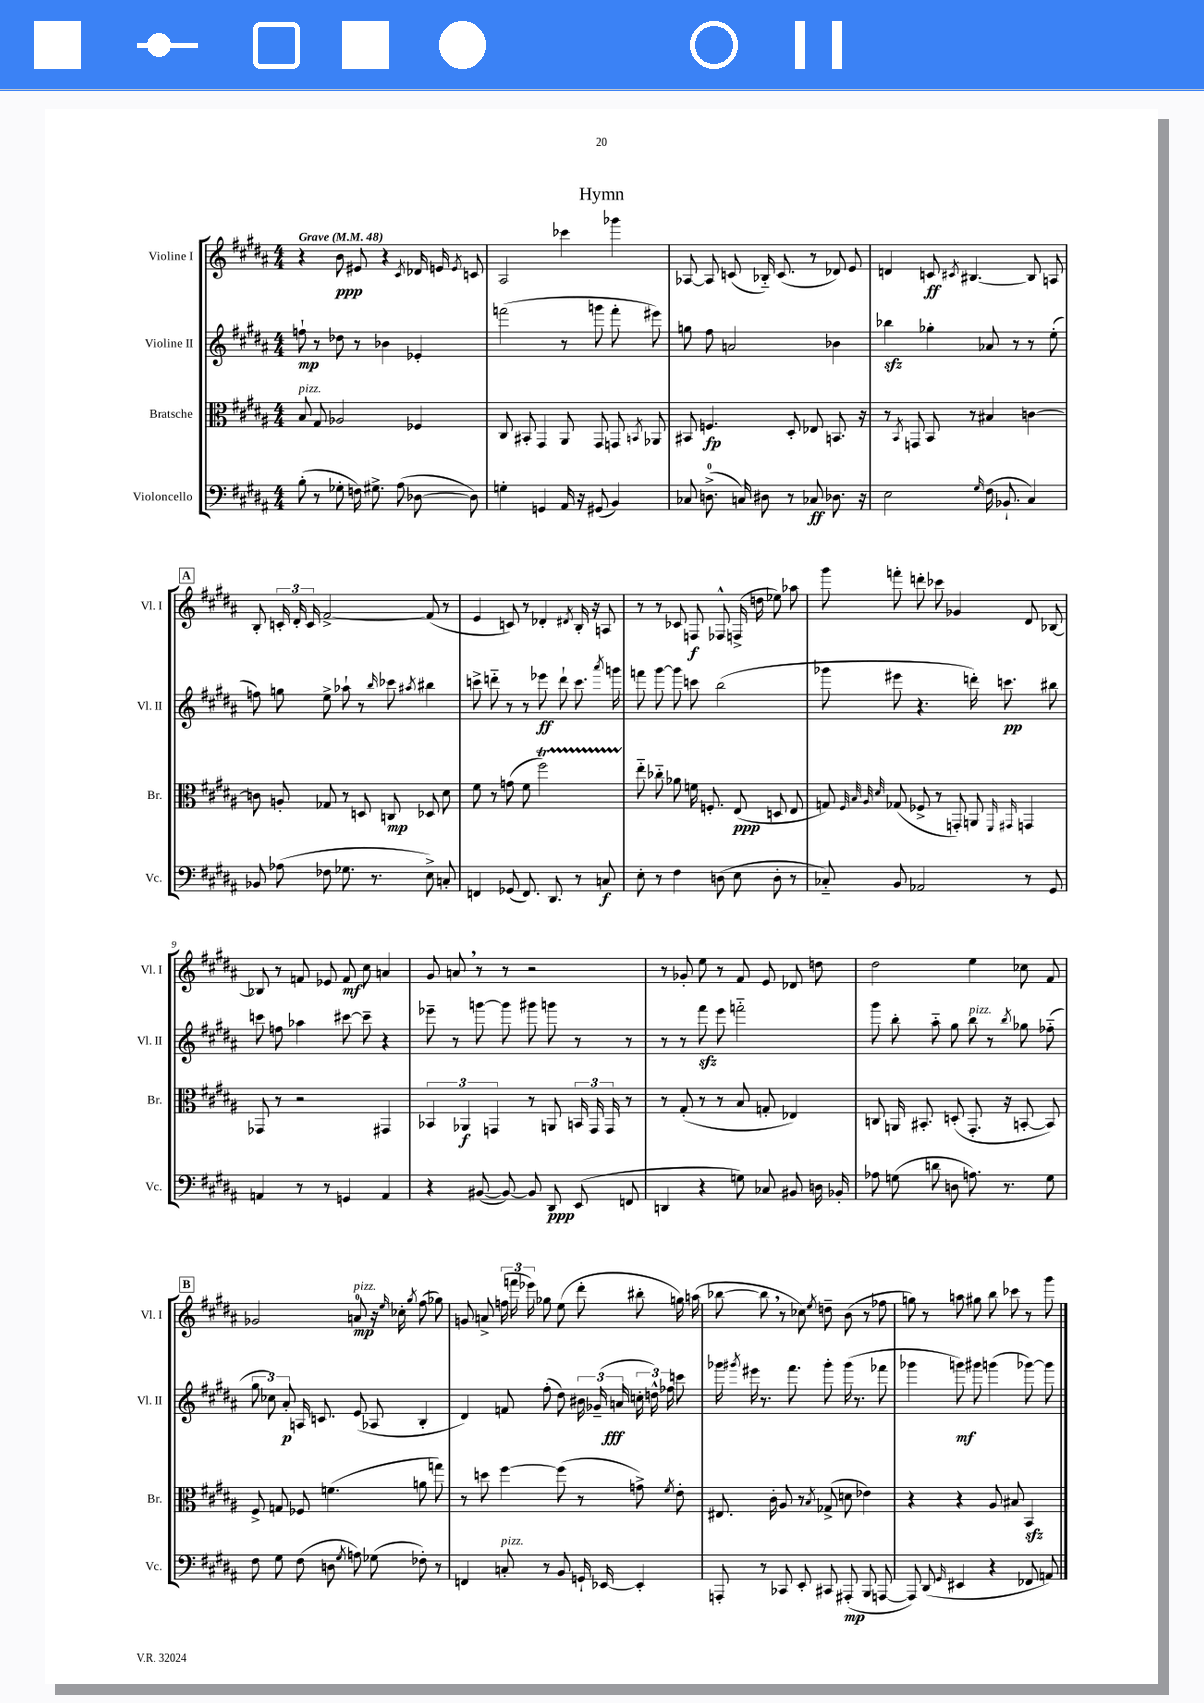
\header { title = "Hymn" }
<<
\new StaffGroup <<
\new Staff = "s0" \with { instrumentName = "Violine I" shortInstrumentName = "Vl. I" } {
    \clef treble \key b \major \numericTimeSignature \time 4/4 \tempo "Grave" 4 = 48
    \autoBeamOff r4 b'8\ppp eis'8 r4 \acciaccatura { cis'8 } des'16 e'16 \acciaccatura { e'8 } c'8 |
    ais2 ces'''4 ges'''4 |
    aes8~ aes8 c'8( bes16-_) c'8.( r8 des'8) e'8 |
    d'4 c'8\ff \acciaccatura { cis'8 } bis4.~ bis8 a8 |
    \mark \markup { \box "A" } b8-. \tuplet 3/2 { c'16-. dis'16-. c'16 } fis'2~-> fis'8( r8 |
    e'4 c'8) r8 des'4-. \acciaccatura { dis'8 } b16-. r16 a8 |
    r8 r8 ces'8 f8\f fes8-^ f16->( d''16 ees''8) aes''8 |
    gis'''8 f'''8-. d'''8-. ces'''8 ges'4 dis'8 bes8~ |
    bes8 r8 f'8 ees'8 f'8\mf cis''8 a'4 |
    gis'8 a'8 \breathe r8 r8 r2 |
    r8 ges'8-. e''8 r8 fis'8 e'8 des'8 d''8 |
    dis''2 e''4 ces''8 fis'8 |
    \mark \markup { \box "B" } ges'2 a'8-0\mp^\markup { \italic "pizz." } r16 \grace { e''16 } ces''16-. \acciaccatura { gis''8 } fis''8( ges''8) |
    g'8 a'8-> \tuplet 3/2 { f''16( f'''16 ees'''16) } ges''8 e''8( dis'''8-. bis''8-. g''16) a''16( |
    bes''8~ bes''8 \breathe r8 ces''8) \acciaccatura { e''8 } d''8-- b'8( r8 fes''8 |
    g''8) r8 a''8 gis''8 b''8 ces'''8 r8 gis'''8 \bar "|." |
}
\new Staff = "s1" \with { instrumentName = "Violine II" shortInstrumentName = "Vl. II" } {
    \clef treble \key b \major \numericTimeSignature \time 4/4
    \autoBeamOff f''8-!\mp r8 des''8 r8 bes'4 ees'4-. |
    f'''2( r8 g'''8 f'''8-. eis'''8) |
    g''8 fis''8 a'2 bes'4 |
    bes''4\sfz ges''4-. aes'8 r8 r8 e''8-.( |
    \mark \markup { \box "A" } f''8) g''8 e''8-> aes''8-! r8 \grace { b''16 } ces'''8 \acciaccatura { ais''8 } bis''4 |
    c'''8-> d'''8-_ r8 r8 ees'''8\ff d'''8-! c'''8. \acciaccatura { ais'''8 } g'''16 |
    f'''8 gis'''8~ gis'''8 c'''8 b''2( |
    ges'''8 eis'''8 r4. d'''16-.) c'''8.\pp bis''8 |
    c'''8 f''8 aes''4 cis'''8~ cis'''8-- r4 |
    ees'''8-- r8 g'''8~ g'''8 gis'''8 g'''8 r8 r8 |
    r8 r8 fis'''8\sfz e'''8 f'''2-_ |
    gis'''8 b''8-. ais''8-_ gis''8 b''8^\markup { \italic "pizz." } r8 \acciaccatura { b''8 } ges''8 fes''8-_( |
    \mark \markup { \box "B" } \tuplet 3/2 { gis''8 ces''8) ais'8-.\p } a16 c'8. e'8( aes8 b4-. |
    dis'4) f'8 fis''8-.( dis''8) \tuplet 3/2 { bis'16 ges'16--( a'16\fff } \tuplet 3/2 { c''16-. d''16-^) fes''16 } c'''8 |
    ges'''16 \acciaccatura { gis'''8 } eis'''16 r8. fis'''8. gis'''8-. gis'''16( r8. fes'''8 |
    ges'''4 g'''8\mf) gis'''8 g'''4( ges'''8~) ges'''8 \bar "|." |
}
\new Staff = "s2" \with { instrumentName = "Bratsche" shortInstrumentName = "Br." } {
    \clef alto \key b \major \numericTimeSignature \time 4/4
    \autoBeamOff b8^\markup { \italic "pizz." } gis8 aes2 fes4 |
    cis8 bis,8-. gis,4 ais,8 gis,8 g,8 \acciaccatura { b,8 } aes,8 |
    bis,8 f4.\fp dis8-. ees8 b,8. r16 |
    r8 \acciaccatura { b,8 } g,8 b,8 r8 bis4 c'4~ |
    \mark \markup { \box "A" } c'8 a8-. ges8 r8 d8 c8\mp des8 dis'8 |
    fis'8 r8 g'8( fis'8 fis''2\startTrillSpan) |
    e''8-_\stopTrillSpan ces''8-_ aes'8 f'16 f8.-. e8\ppp( d8 e8 |
    g8) \grace { fis32 b32 ais32 dis'32 } ges8( fes8-> r8 g,8-.) a,8 \grace { fis,16 gis,16 } g,4 |
    ges,8 r8 r2 gis,4 |
    \tuplet 3/2 { bes,4 aes,4\f g,4 } r8 a,8 \tuplet 3/2 { b,16 g,16 g,16 } r8 |
    r8 gis8-.( r8 r8 b8 g8-. ees4) |
    c8 a,16 bis,8.-. d8-.( gis,8.-. r16 b,8~-. b,8) |
    \mark \markup { \box "B" } fis8-> g8 fes8 f'4.( a'8 g''8) |
    r8 d''8 fis''4~ fis''8( r8 g'8->) \acciaccatura { fis'8 } e'8-. |
    eis8. cis'16-. ais8 r8 \acciaccatura { b8 } ges8->( d'8 ees'4) |
    r4 r4 ais8 bis8 b,4\sfz \bar "|." |
}
\new Staff = "s3" \with { instrumentName = "Violoncello" shortInstrumentName = "Vc." } {
    \clef bass \key b \major \numericTimeSignature \time 4/4
    \autoBeamOff b8-.( r8 ges8-. f16) gis8.-> ais8( des8~ des8) |
    g4-. g,4 ais,16 r16 gis,8( b,4) |
    ces8 d8.-0->( c16) dis8 r8 ces8\ff des8. r16 |
    e2 \grace { gis16 } fis16( bes,8.-! cis4) |
    \mark \markup { \box "A" } bes,8 aes8( fes8 ges8. r8. e8->) c8-. |
    f,4 ges,8( f,8.) dis,8. r8 c8\f |
    e8-. r8 fis4 d8( e8 d8-. r8 |
    ces8-_) b,8 aes,2 r8 gis,8 |
    a,4 r8 r8 g,4 a,4 |
    r4 bis,8~( bis,8~) bis,8 dis,8\ppp e,8( f,8 |
    d,4 r4 g8) ces8 bis,8 d16 bes,16-. |
    aes8 g8( d'8 d8 a8.) r8. g8 |
    \mark \markup { \box "B" } fis8 gis8 fis8( d8 \acciaccatura { gis8 } a8) ges8( fes8-.) r8 |
    f,4 c8-.^\markup { \italic "pizz." } r8 b,8 g,16-! ees,16~ ees,4-. |
    a,,8-. r8 ces,8 e,8-. cis,8 ais,,8-.\mp( b,,8 a,,8~ |
    a,,8) dis,8( \grace { gis,16 } eis,4 r4 fes,8 a,8) \bar "|." |
}
>>
>>
